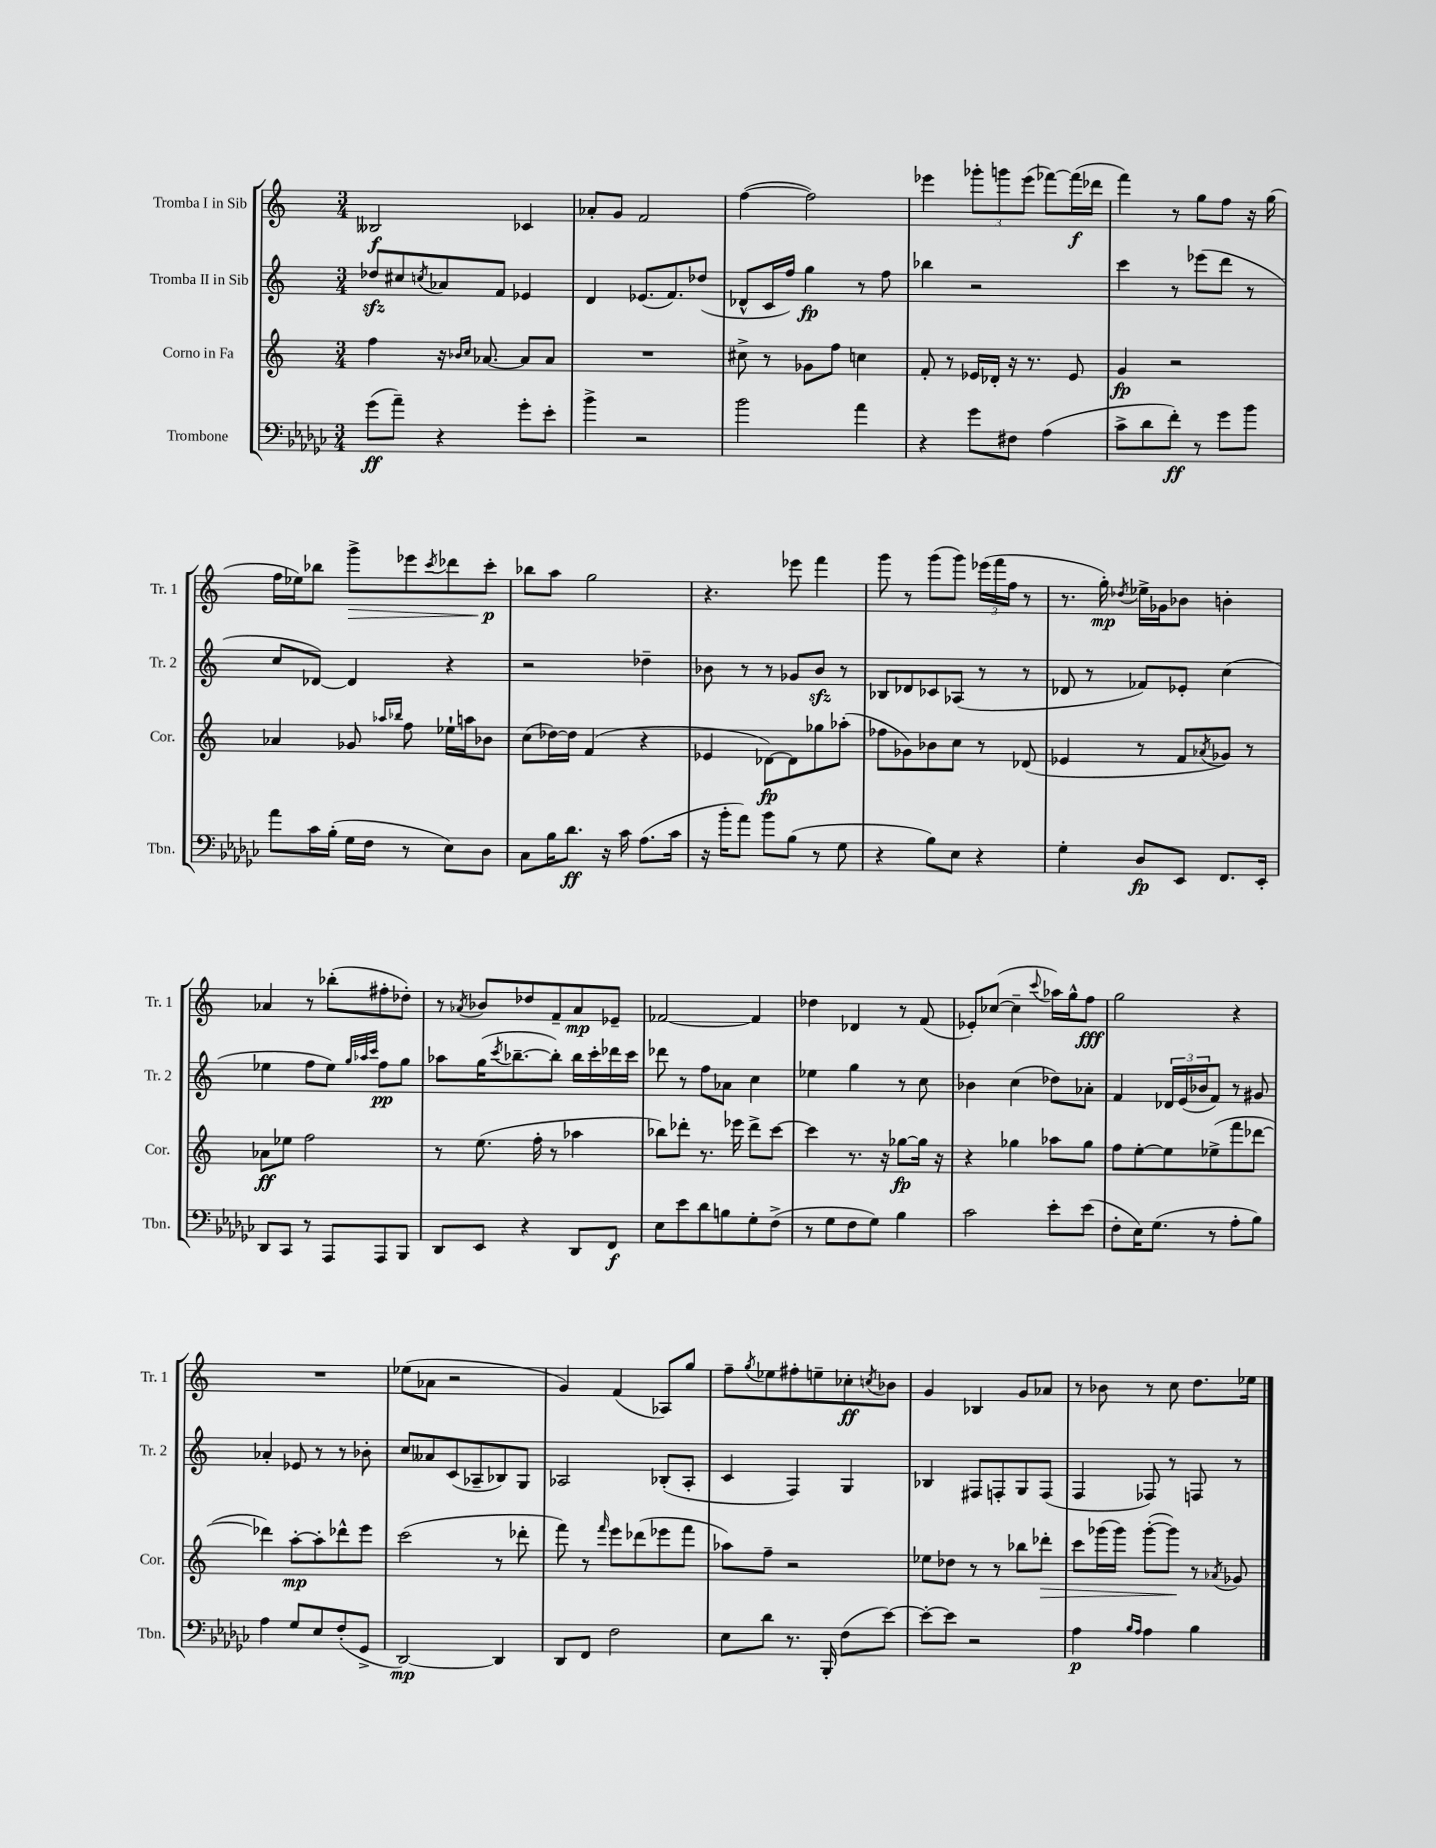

**kern	**kern	**kern	**kern
*staff4	*staff3	*staff2	*staff1
*clefF4	*clefG2	*clefG2	*clefG2
*k[b-e-a-d-g-c-]	*k[]	*k[]	*k[]
*M3/4	*M3/4	*M3/4	*M3/4
(8g-	4ff	8dd-	2B--
8a-~)	.	8cc#	.
.	.	8qcc	.
4r	16r	8a-	.
.	16qqb-	.	.
.	16qqcc	.	.
.	[8.a-	.	.
.	.	8f	.
8g-'	8a-]	4e-	4c-
8e-'	8a-	.	.
=	=	=	=
4b-^	2.r	4d	8a-'
.	.	.	8g
2r	.	(8.e-	2f
.	.	8.f)	.
.	.	(8dd-	.
=	=	=	=
2b-	8cc#^	8d-^^	([4ff
.	8r	16c	.
.	.	16ff)	.
.	8g-	4gg	2ff])
.	8ff	.	.
4a-	4cc	8r	.
.	.	8ff	.
=	=	=	=
4r	8f'	4bb-	4eee-
.	8r	.	.
8g-	16e-	2r	12ggg-'
.	16d-'	.	.
.	.	.	12ggg
8F#	16r	.	.
.	.	.	(12eee-
.	8.r	.	.
(4A-	.	.	[8fff-)
.	8e-	.	(16fff-]
.	.	.	16ddd-
=	=	=	=
8c-^	4g	4ccc	4fff)
8d-	.	.	.
8f')	2r	8r	8r
8r	.	(8eee-	8gg
8g-	.	8ddd	8ff
8b-	.	8r	16r
.	.	.	(16gg
=	=	=	=
8a-	4a-	8cc	16ff
.	.	.	16ee-)
16c-	.	[8d-)	8bb-
(16B-'	.	.	.
16G-	8g-	4d-]	8ggg^
16F	.	.	.
.	16qqaa-	.	.
.	16qqbb-	.	.
8r	8ff	.	8eee-
.	.	.	8qccc
8E-)	16ee-`	4r	8ddd-
.	16aa	.	.
8D-	8b-	.	8ccc'
=	=	=	=
8C-	(8cc	2r	8bb-
16B-	[16dd-)	.	8aa
8.d-	16dd-]	.	.
.	(4f	.	2gg
16r	.	.	.
16c-	.	.	.
(8.A-	4r	4dd-~	.
16c-	.	.	.
=	=	=	=
16r	4e-	8b-	4.r
16b-'	.	.	.
8a-)	.	8r	.
8b-	[8d-)	8r	.
(8B-	8d-]	8g-	8eee-
8r	8gg-	8b-	4fff
8G-	(8aa-'	8r	.
=	=	=	=
4r	8ff-	8B-	8ggg
.	8g-)	8d-	8r
8B-)	8b-	8c-	(8ggg
8E-	8cc	(8A-	8ggg)
4r	8r	8r	(24eee-
.	.	.	24fff
.	.	.	24ff
.	(8d-	8r	8r
=	=	=	=
4G-'	4e-	8d-	8.r
.	.	8r	.
.	.	.	16gg')
.	.	.	8qdd-
8D-	8r	8f-)	16ee-^
.	.	.	16g-
8EE-	8f	8e-'	8b-
.	8qa-	.	.
8.FF	8g-)	(4cc	4b'
.	8r	.	.
16EE-'	.	.	.
=	=	=	=
8DD-	8a-	4ee-	4a-
8CC-	8ee-	.	.
8r	2ff	8ff	8r
8AAA-	.	8ee-)	(8bb-'
.	.	32qqgg	.
.	.	32qqaa-	.
.	.	32qqccc	.
8AAA-	.	8ff	8ff#'
8BBB-	.	8gg	8dd-')
=	=	=	=
8DD-	8r	8aa-	8r
.	.	.	8qa-
8EE-	(8.ee	(16gg	8b-
.	.	8qccc	.
.	.	[8.bb-~	.
4r	.	.	8dd-
.	16ff'	.	.
.	8r	8bb-'])	8f~
8DD-	4aa-	16bb-	8a-
.	.	16ccc'	.
8FF	.	16ddd-	8e-~
.	.	16ccc	.
=	=	=	=
8E-	8bb-)	8ddd-	[2f-
8e-	8ddd-'	8r	.
8d-	8.r	8ff	.
8B	.	8a-	.
.	16eee-	.	.
8G-'	8ddd-^	4cc	4f-]
(8F^	[8ccc	.	.
=	=	=	=
8r	4ccc]	4ee-	4dd-
8G-	.	.	.
8F	8.r	4gg	4d-
8G-)	.	.	.
.	16r	.	.
4B-	[8gg-	8r	8r
.	16gg-]	8cc	(8f
.	16r	.	.
=	=	=	=
2c-	4r	4b-	8e-')
.	.	.	([8cc-
.	4gg-	(4cc	4cc-~]
.	.	.	8qqccc
8e-'	8aa-	8dd-)	16aa-)
.	.	.	16gg^^
(8e-	8gg-	8a-'	8ff
=	=	=	=
8F'	8ff	4f	2gg
16E-)	[8ee'	.	.
(8.G-	.	.	.
.	8ee]	24d-	.
.	.	(24e	.
.	.	24b-	.
8r	(8ee-^	8f)	.
8A-'	8fff	8r	4r
8B-)	[8ddd-	8g#	.
=	=	=	=
4A-	4ddd-])	4a-'	2.r
8G-	[8aa'	8e-	.
8E-	8aa']	8r	.
(8F'	8ddd-^^	8r	.
8GG-^	8eee	8b-'	.
=	=	=	=
[2DD-)	(2ccc	8cc	(8ee-
.	.	8a--	8a-
.	.	(8c	2r
.	.	8A-~	.
4DD-]	8r	8B-)	.
.	8ddd-'	8G	.
=	=	=	=
8DD-	8fff)	2A-	4g)
8FF	8r	.	.
.	16qqfff	.	.
2F	8eee	.	(4f
.	(8ddd-	.	.
.	8eee-	(8B-'	8A-)
.	8fff	8A-'	8gg
=	=	=	=
8E-	8aa-)	4c	8ff~
.	.	.	8qgg
8d-	8ff~	.	8ee-
8.r	2r	4F)	8ff#'
.	.	.	8ee~
16BBB-'	.	.	.
(8F	.	4G	8cc-'
.	.	.	8qcc
[8e-)	.	.	8b-
=	=	=	=
8e-'_	8ee-	4B-	4g
8e-]	8dd-	.	.
2r	8r	8F#	4B-
.	8r	8F'	.
.	8bb-	8G	8g
.	8ddd-'	(8F	8a-
=	=	=	=
4A-	8ccc	4F	8r
.	(16ggg-	.	8b-
.	16ggg-)	.	.
16qqB-	.	.	.
16qqA-	.	.	.
4A-	([8ggg-'	8F-)	8r
.	8ggg-])	8r	8cc
4B-	8r	8F	8.dd
.	8qa-	.	.
.	8g-	8r	.
.	.	.	16ee-
==	==	==	==
*-	*-	*-	*-
